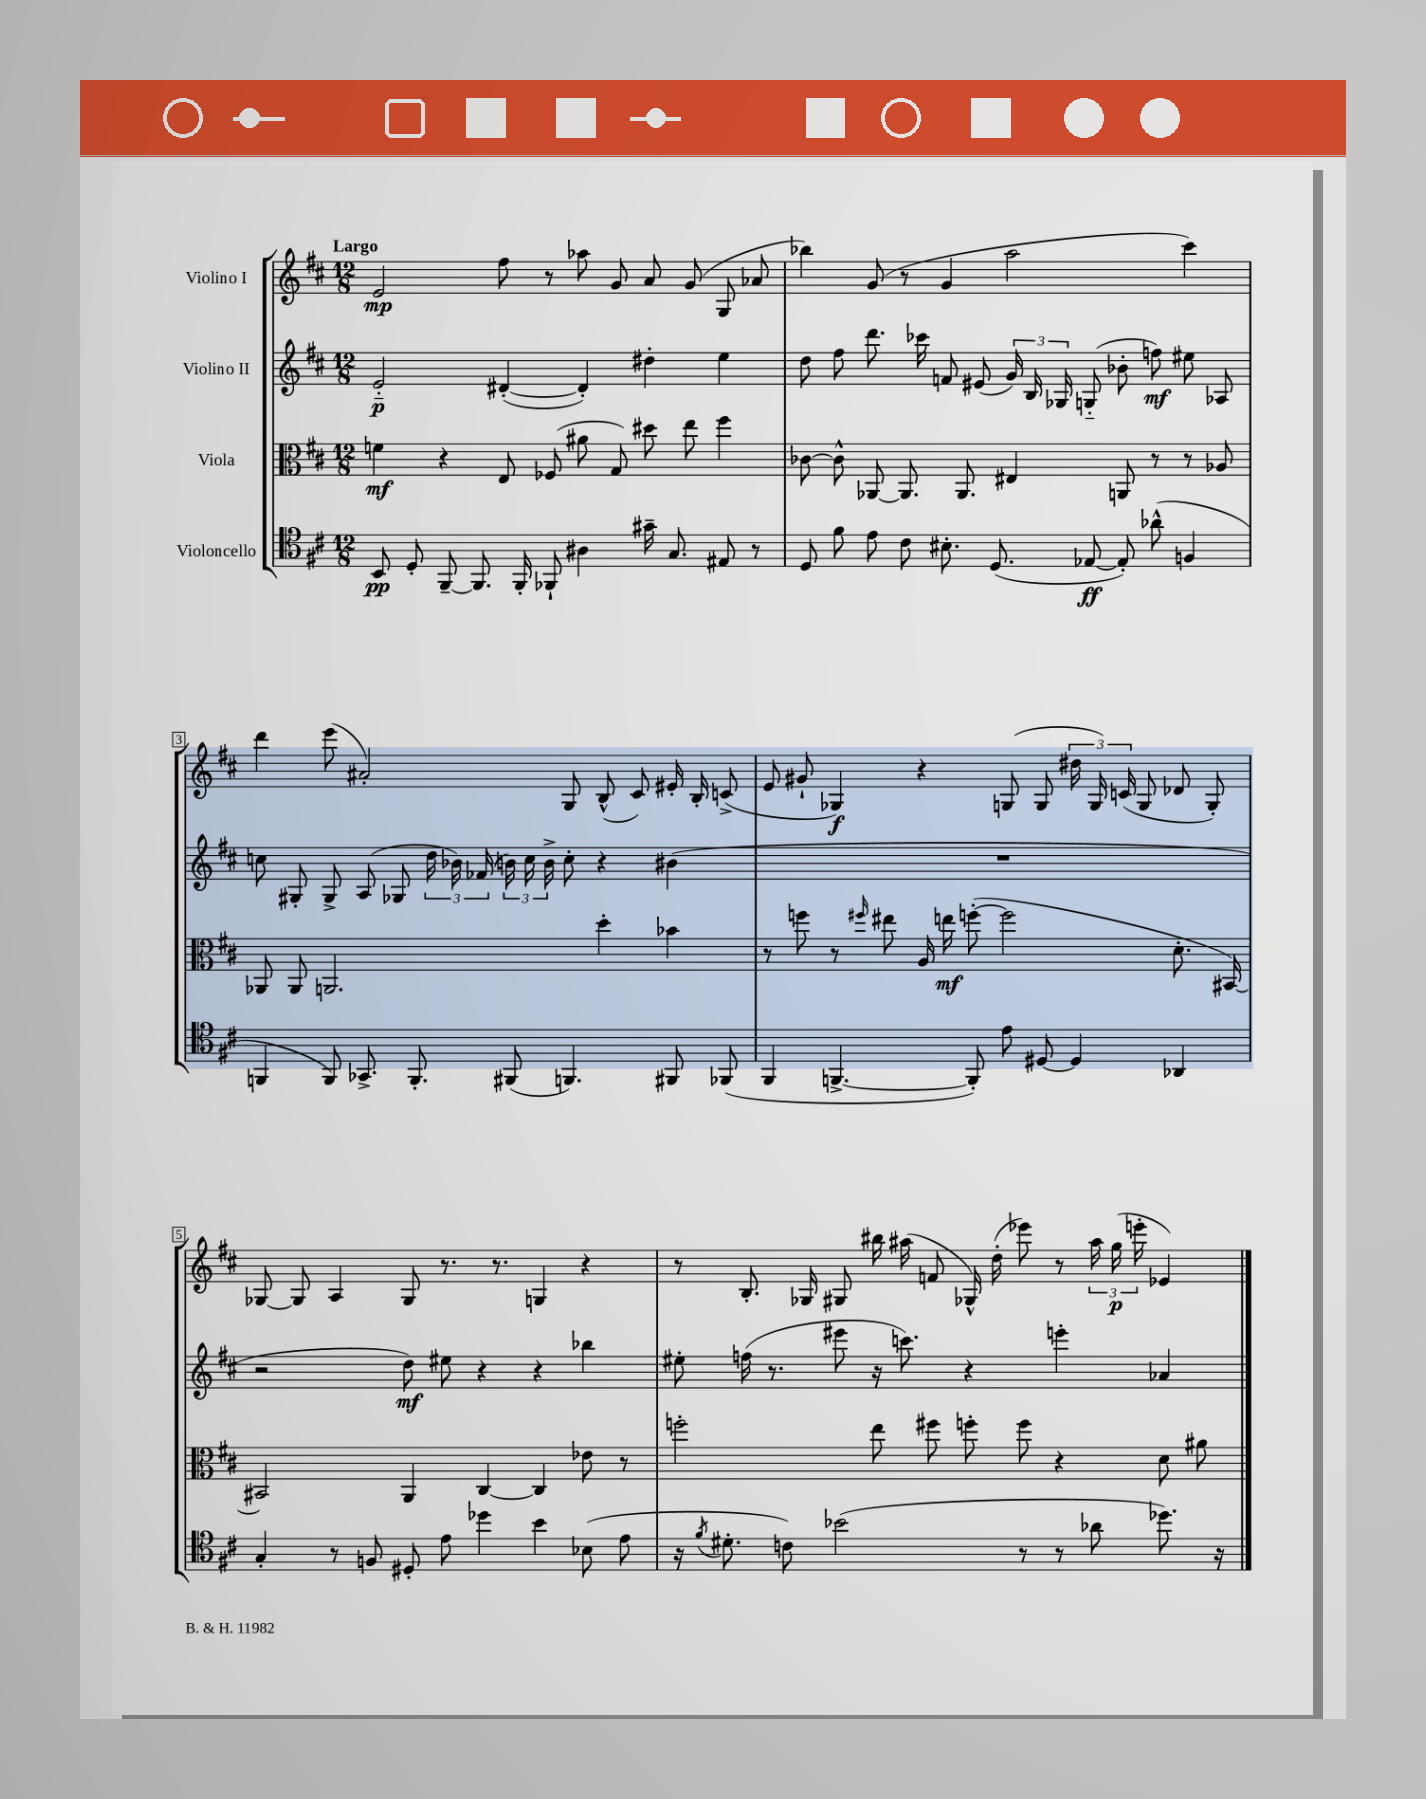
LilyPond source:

<<
\new StaffGroup <<
\new Staff = "s0" \with { instrumentName = "Violino I" } {
    \clef treble \key d \major \numericTimeSignature \time 12/8 \tempo "Largo"
    \autoBeamOff e'2\mp fis''8 r8 aes''8 g'8 a'8 g'8( g8 aes'8 |
    bes''4) g'8( r8 g'4 a''2 cis'''4) |
    d'''4 e'''8( ais'2-.) g8 b8-^( cis'8) eis'16-. b16-. c'8->( |
    e'8 gis'8-! ges4\f) r4 g8( g8 \tuplet 3/2 { dis''16 g16) c'16( } g8 des'8 g8-.) |
    ges8~ ges8 a4 ges8 r8. r8. g4 r4 |
    r8 b8.-. ges16 gis8 bis''16 ais''16( f'8 ges16-^) d''16-.( ees'''8) r8 \tuplet 3/2 { ais''16 g''16\p( e'''16-. } ees'4) \bar "|." |
}
\new Staff = "s1" \with { instrumentName = "Violino II" } {
    \clef treble \key d \major \numericTimeSignature \time 12/8
    \autoBeamOff e'2-_\p dis'4~-.( dis'4-.) dis''4-. e''4 |
    d''8 fis''8 d'''8. ces'''16 f'8 eis'8( \tuplet 3/2 { g'16) b16 ges16 } g8-_( bes'8-. f''8\mf) eis''8 aes8 |
    c''8 gis8-. gis8-> a8( ges8 \tuplet 3/2 { d''16 bes'16) fes'16( } \tuplet 3/2 { b'16) c''16 b'16-> } c''8-. r4 bis'4( |
    R1. |
    r2 d''8\mf) eis''8 r4 r4 bes''4 |
    eis''8-. f''16( r8. eis'''8 r16 c'''8.) r4 e'''4-. aes'4 \bar "|." |
}
\new Staff = "s2" \with { instrumentName = "Viola" } {
    \clef alto \key d \major \numericTimeSignature \time 12/8
    \autoBeamOff f'4\mf r4 e8 fes8( ais'8 g8) dis''8 e''8 fis''4 |
    ces'8~ ces'8-^ aes,8~ aes,8. aes,8. eis4 a,8 r8 r8 aes8 |
    aes,8 aes,8 a,2. d''4-. bes'4 |
    r8 f''8 r8 \grace { fis''16 } eis''8 a16 e''16\mf f''8~-.( f''2 d'8.-. bis,16~) |
    bis,2 a,4 cis4~ cis4 ees'8 r8 |
    f''2-. e''8 fis''8 f''8-. f''8 r4 d'8 ais'8 \bar "|." |
}
\new Staff = "s3" \with { instrumentName = "Violoncello" } {
    \clef tenor \key d \major \numericTimeSignature \time 12/8
    \autoBeamOff b,8\pp d8-. fis,8~-- fis,8. fis,16-. fes,8-! ais4 gis'16-- g8. eis8 r8 |
    d8 fis'8 e'8 cis'8 bis8.-. d8.( ees8~\ff ees8-.) aes'8-^( f4 |
    f,4 f,8) ges,8.-> f,8.-. fis,8( f,4.) fis,8 fes,8( |
    fis,4 f,4.~-> f,8-.) e'8 dis8~ dis4 aes,4 |
    g4-. r8 f8 dis8-. e'8 des''4 b'4 bes8( e'8 |
    r16 \acciaccatura { fis'8 } dis'8.-. c'8) bes'2( r8 r8 aes'8 des''8.) r16 \bar "|." |
}
>>
>>
\layout { \context { \Score \override BarNumber.stencil = #(make-stencil-boxer 0.1 0.3 ly:text-interface::print) } }
